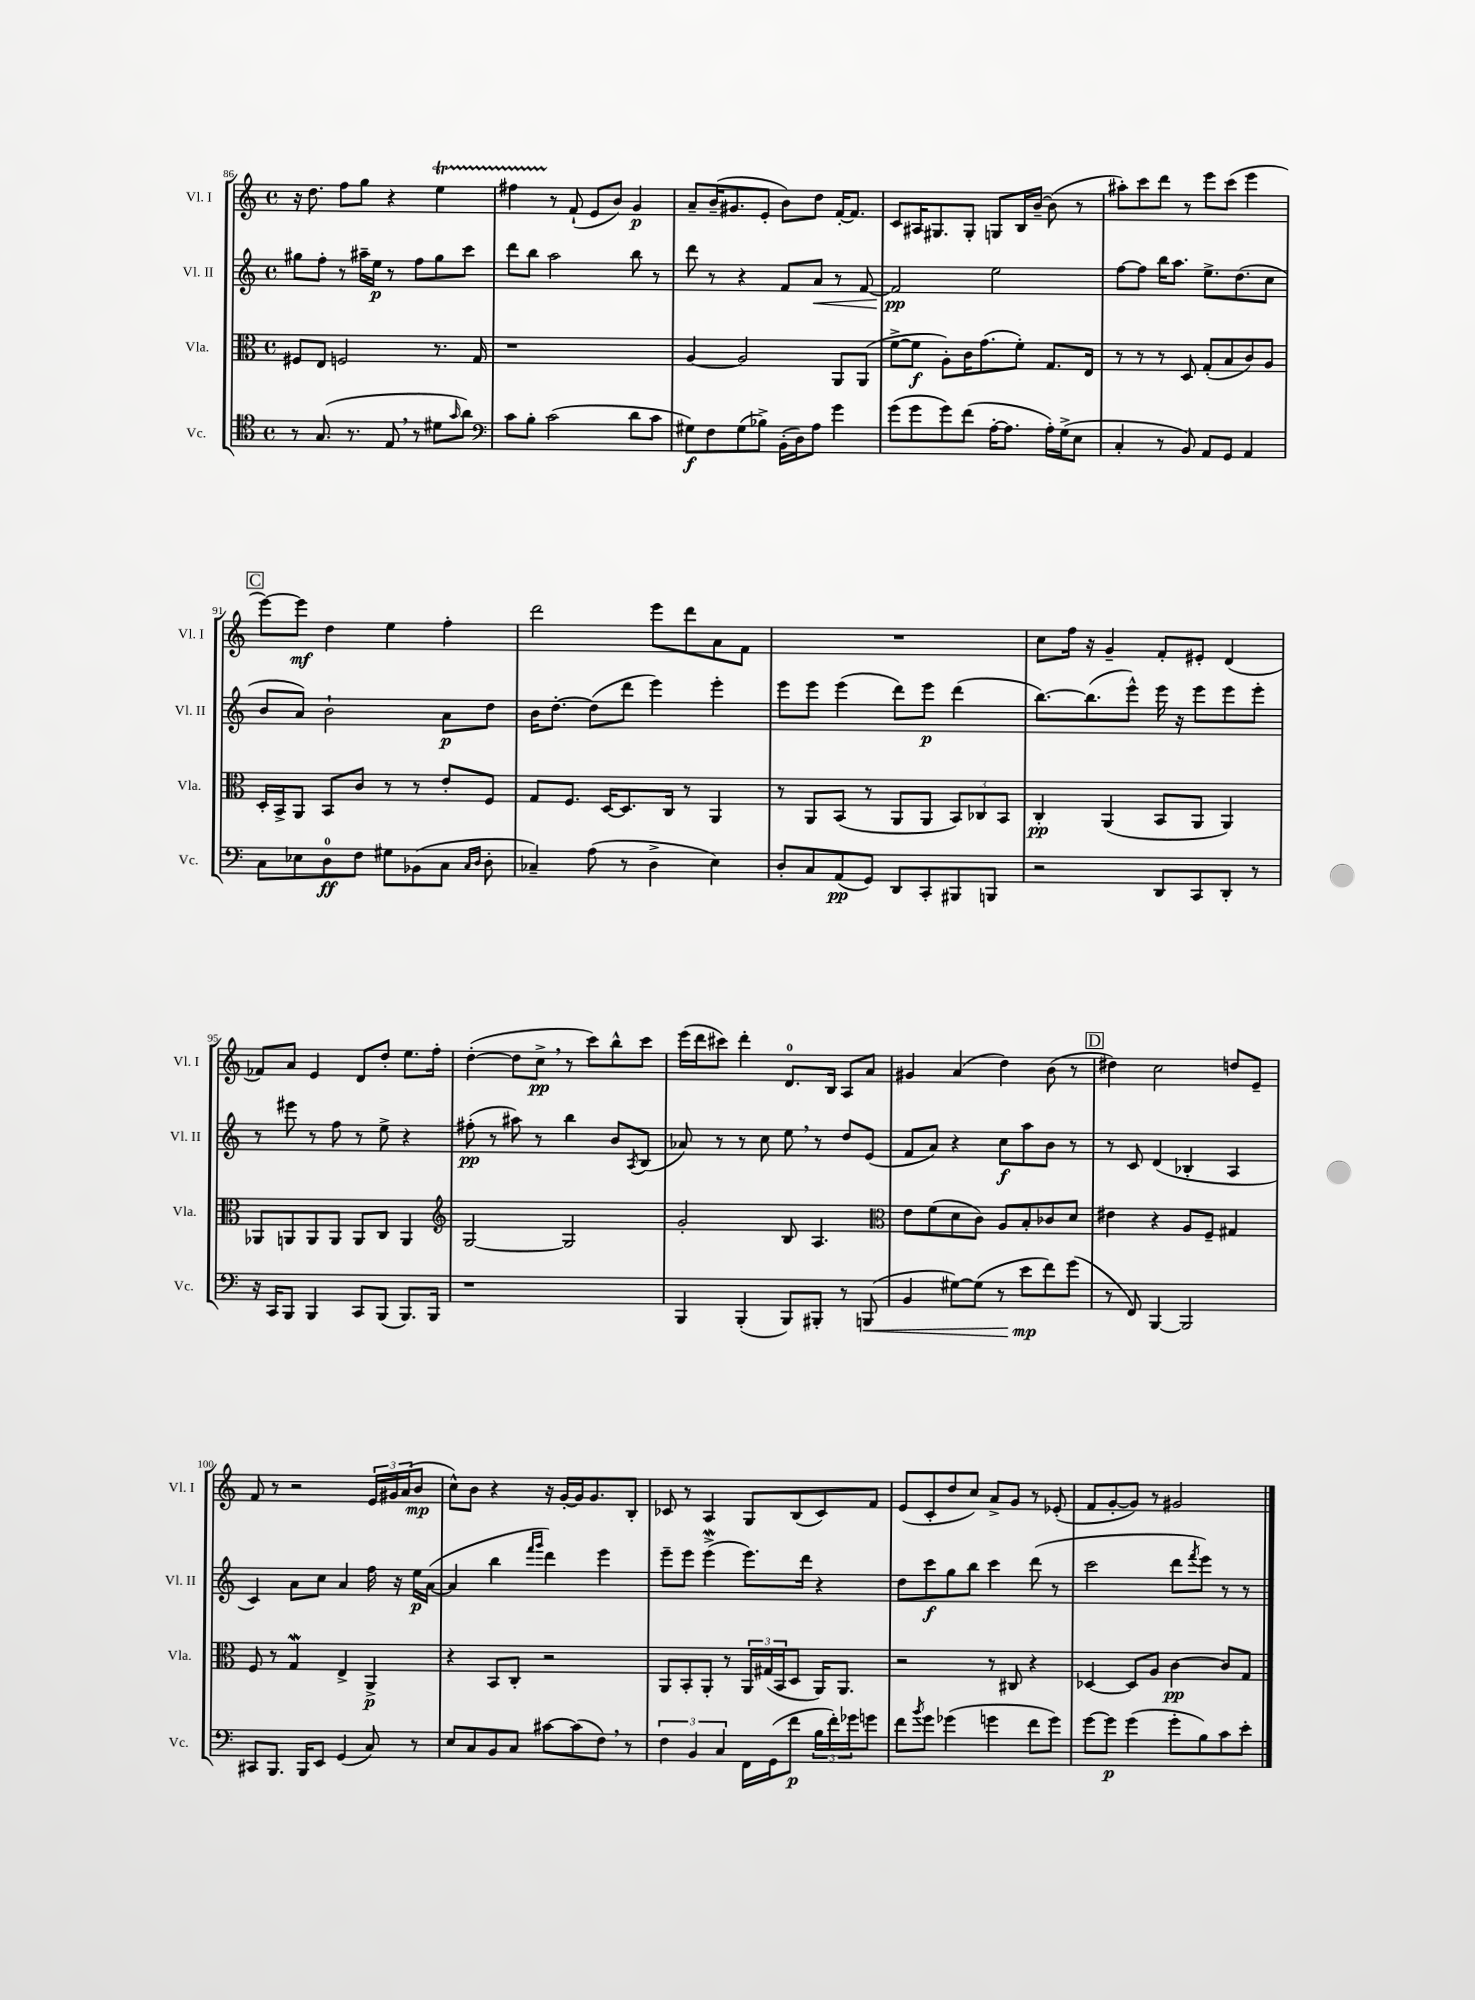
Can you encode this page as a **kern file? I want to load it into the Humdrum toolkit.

**kern	**dynam	**kern	**dynam	**kern	**dynam	**kern	**dynam
*part4	*part4	*part3	*part3	*part2	*part2	*part1	*part1
*staff4	*staff4	*staff3	*staff3	*staff2	*staff2	*staff1	*staff1
*I"Vc.	*	*I"Vla.	*	*I"Vl. II	*	*I"Vl. I	*
*I'Vc.	*	*I'Vla.	*	*I'Vl. II	*	*I'Vl. I	*
*clefC4	*	*clefC3	*	*clefG2	*	*clefG2	*
*k[]	*	*k[]	*	*k[]	*	*k[]	*
*M4/4	*	*M4/4	*	*M4/4	*	*M4/4	*
*met(c)	*	*met(c)	*	*met(c)	*	*met(c)	*
=86	=86	=86	=86	=86	=86	=86	=86
8r	.	8F#X/L	.	8gg#X\L	.	16r	.
.	.	.	.	.	.	8.dd\	.
(8.G/	.	8E/J	.	8ff'\J	.	.	.
.	.	2Fn/	.	8r	.	8ff\L	.
8.r	.	.	.	.	.	.	.
.	.	.	.	16aa#X~\LL	.	8gg\J	.
.	.	.	.	16ee\JJ	p	.	.
8E,/	.	.	.	8r	.	4r	.
8r	.	.	.	8ff\L	.	.	.
8d#X\L	.	8.r	.	8gg#\	.	4eet\	.
16qqg/	.	.	.	.	.	.	.
8a\J)	.	.	.	8ccc\J	.	.	.
.	.	16G/	.	.	.	.	.
=87	=87	=87	=87	=87	=87	=87	=87
*clefF4	*	*	*	*	*	*	*
8c\L	.	1r	.	8ddd\L	.	4ff#XTTT\	.
8B'\J	.	.	.	8bb\J	.	.	.
(2c\	.	.	.	2aa\	.	8r	.
.	.	.	.	.	.	(8f`/	.
.	.	.	.	.	.	8e/L	.
.	.	.	.	.	.	8b/J)	.
8d\L	.	.	.	8bb\	.	4g/	p
8c\J	.	.	.	8r	.	.	.
=88	=88	=88	=88	=88	=88	=88	=88
8G#X\L)	f	[4A/	.	8ddd\	.	8a~/L	.
8F\	.	.	.	8r	.	(16b~/K	.
.	.	.	.	.	.	8.g#X/	.
(8G#\	.	2A/]	.	4r	.	.	.
8B-X^\J)	.	.	.	.	.	8e'/J	.
(16BB'\LL	.	.	.	8f/L	.	8b\L)	.
16D\J)	.	.	.	.	.	.	.
!	!	!	!	!	!LO:HP:b	!	!
8A\J	.	.	.	8a/J	<	8dd\J	.
4g\	.	8AA/L	.	8r	.	[16f'/KL	.
.	.	.	.	.	.	8.f/J]	.
.	.	(8AA/J	.	[8f/	.	.	.
=89	=89	=89	=89	=89	=89	=89	=89
(8g\L	.	[8f^\L	.	2f/]	pp	8c/L	.
8g\	.	8f\J]	f	.	.	16A#X/K	.
.	.	.	.	.	.	8.G#X/	.
8g\)	.	8A'\L)	.	.	.	.	.
(8f\J	.	16c\K	.	.	.	8G#'/J	.
.	.	(8.g\	.	.	.	.	.
[16A'\KL	.	.	.	2ee\	[	8Gn/L	.
8.A\J]	.	.	.	.	.	.	.
.	.	8f'\J)	.	.	.	16B/L	.
.	.	.	.	.	.	[16b~/JJ	.
16A'\LL)	.	8.G/L	.	.	.	(8b\]	.
(16G^\J	.	.	.	.	.	.	.
8E\J	.	.	.	.	.	8r	.
.	.	16E/Jk	.	.	.	.	.
=90	=90	=90	=90	=90	=90	=90	=90
4C'/	.	8r	.	[8ff\L	.	8aa#X'\L)	.
.	.	8r	.	8ff\J]	.	8ccc\	.
8r	.	8r	.	16bb\KL	.	8ddd\J	.
.	.	.	.	8.aa\J	.	.	.
8BB/)	.	8D/	.	.	.	8r	.
8AA/L	.	(8G'/L	.	8.ee^\L	.	8eee\L	.
8GG/J	.	8B/	.	.	.	(8ccc\J	.
.	.	.	.	(8.dd\	.	.	.
4AA/	.	8c/)	.	.	.	4eee\	.
.	.	8A/J	.	8cc\J	.	.	.
!!LO:LB:g=z
!!LO:REH:place=s1:t=C
=91	=91	=91	=91	=91	=91	=91	=91
8C\L	.	16D'/LL	.	8b/L	.	[8eee\L)	.
.	.	16BB^/J	.	.	.	.	.
8E-X\	.	8AA/J	.	8a/J)	.	8eee\J]	mf
8D\	ff	8BB/L	.	2b`\	.	4dd\	.
8F\J	.	8c/J	.	.	.	.	.
8G#X\L	.	8r	.	.	.	4ee\	.
(8BB-X\	.	8r	.	.	.	.	.
8C\J	.	8e'/L	.	8a\L	p	4ff'\	.
16qqC/LL	.	.	.	.	.	.	.
16qqD/JJ	.	.	.	.	.	.	.
8D'\	.	8F/J	.	8dd\J	.	.	.
=92	=92	=92	=92	=92	=92	=92	=92
4C-X~/)	.	8G/L	.	16b\KL	.	2ddd\	.
.	.	.	.	[8.dd'\J	.	.	.
.	.	8.F/J	.	.	.	.	.
(8A\	.	.	.	(8dd\L]	.	.	.
.	.	[16D/KL	.	.	.	.	.
8r	.	8.D/]	.	8ddd\J	.	.	.
4D^\	.	.	.	4eee\)	.	8eee\L	.
.	.	16C/Jk	.	.	.	.	.
.	.	8r	.	.	.	8ddd\	.
4E\)	.	4AA/	.	4eee'\	.	8a\	.
.	.	.	.	.	.	8f\J	.
=93	=93	=93	=93	=93	=93	=93	=93
8D'/L	.	8r	.	8eee\L	.	1r	.
8C/	.	8AA/L	.	8eee\J	.	.	.
(8AA/	pp	(8BB/J	.	(4eee\	.	.	.
8GG/J)	.	8r	.	.	.	.	.
8DD/L	.	8AA/L	.	8ddd\L)	.	.	.
8CC'/	.	8AA/J	.	8eee\J	p	.	.
8BBB#X/	.	12BB/L)	.	(4ddd\	.	.	.
.	.	12C-X/	.	.	.	.	.
8BBBn/J	.	.	.	.	.	.	.
.	.	12BB/J	.	.	.	.	.
=94	=94	=94	=94	=94	=94	=94	=94
2r	.	4C'/	pp	[8.bb\L)	.	8cc\L	.
.	.	.	.	.	.	16ff\Jk	.
.	.	.	.	(8.bb\]	.	16r	.
.	.	(4AA/	.	.	.	4g~/	.
.	.	.	.	8eee^^\J)	.	.	.
8DD/L	.	8BB/L	.	16eee\	.	8f'/L	.
.	.	.	.	16r	.	.	.
8CC/	.	8AA/J	.	8eee\L	.	8e#X'/J	.
8DD'/J	.	4AA/)	.	8eee\	.	(4d/	.
8r	.	.	.	8eee'\J	.	.	.
!!LO:LB:g=z
=95	=95	=95	=95	=95	=95	=95	=95
16r	.	8AA-X/L	.	8r	.	8f-X/L)	.
16CC/KL	.	.	.	.	.	.	.
8BBB/J	.	8AAn/	.	8eee#X\	.	8a/J	.
4BBB/	.	8AA/	.	8r	.	4e/	.
.	.	8AA/J	.	8ff\	.	.	.
8CC/L	.	8AA/L	.	8r	.	8d/L	.
(8BBB/J	.	8C/J	.	8ee^\	.	8dd'/J	.
8.BBB/L)	.	4AA/	.	4r	.	8.ee\L	.
16BBB/Jk	.	.	.	.	.	16ff'\Jk	.
=96	=96	=96	=96	=96	=96	=96	=96
*	*	*clefG2	*	*	*	*	*
1r	.	[2G/	.	(8ff#X'\	pp	([4dd'\	.
.	.	.	.	8r	.	.	.
.	.	.	.	8aa#X\)	.	8dd\L]	.
.	.	.	.	8r	.	8cc^,\J	pp
.	.	2G/]	.	4bb\	.	8r	.
.	.	.	.	.	.	8ccc\L)	.
.	.	.	.	8b/L	.	8bb^^\	.
.	.	.	.	8qA/	.	.	.
.	.	.	.	(8B/J	.	8ccc\J	.
=97	=97	=97	=97	=97	=97	=97	=97
4BBB/	.	2g'/	.	8a-X/)	.	(16eee\LL	.
.	.	.	.	.	.	16ddd\J	.
.	.	.	.	8r	.	8ccc#X\J)	.
(4BBB'/	.	.	.	8r	.	4ddd'\	.
.	.	.	.	8cc\	.	.	.
8BBB/L)	.	8B/	.	8ee,\	.	8.d/L	.
8BBB#X'/J	.	4.A/	.	8r	.	.	.
.	.	.	.	.	.	16B/Jk	.
8r	.	.	.	8dd/L	.	8A/L	.
!	!LO:HP:b	!	!	!	!	!	!
(8BBBn/	<	.	.	(8e/J	.	8a/J	.
=98	=98	=98	=98	=98	=98	=98	=98
*	*	*clefC3	*	*	*	*	*
4BB/	.	8e\L	.	8f/L	.	4g#X/	.
.	.	(8f\	.	8a/J)	.	.	.
[8G#X\L)	.	8d\	.	4r	.	(4a/	.
(8G#\J]	.	8c\J)	.	.	.	.	.
8r	.	8A/L	.	8cc\L	f	4dd\)	.
8e\L	mp	8B'/	.	8aa\	.	.	.
8f\)	[	8c-X/	.	8b\J	.	(8b\	.
(8g\J	.	8d/J	.	8r	.	8r	.
!!LO:REH:place=s1:t=D
=99	=99	=99	=99	=99	=99	=99	=99
8r	.	4e#X\	.	8r	.	4dd#X\)	.
8FF/)	.	.	.	8c/	.	.	.
[4BBB/	.	4r	.	(4d/	.	2cc\	.
2BBB/]	.	8A/L	.	4B-X'/	.	.	.
.	.	8F~/J	.	.	.	.	.
.	.	4G#X/	.	4A/	.	8ddn/L	.
.	.	.	.	.	.	8e~/J	.
!!LO:LB:g=z
=100	=100	=100	=100	=100	=100	=100	=100
8CC#X/L	.	8F/	.	4c/)	.	8f/	.
8.BBB/J	.	8r	.	.	.	8r	.
.	.	4GW/	.	8a\L	.	2r	.
16BBB/KL	.	.	.	.	.	.	.
8EE/J	.	.	.	8cc\J	.	.	.
(4GG/	.	4E^/	.	4a/	.	.	.
8C/)	.	4AA^/	p	16ff\	.	24e/LL	.
.	.	.	.	.	.	24g#X/	.
.	.	.	.	16r	.	.	.
.	.	.	.	.	.	(24a/J	.
8r	.	.	.	16ee\LL	p	8b/J	mp
.	.	.	.	([16a\JJ	.	.	.
=101	=101	=101	=101	=101	=101	=101	=101
8E/L	.	4r	.	4a/]	.	8cc^^\L)	.
8C/	.	.	.	.	.	8b\J	.
8BB/	.	8BB/L	.	4bb\	.	4r	.
8C/J	.	8C'/J	.	.	.	.	.
.	.	.	.	16qqfff/LL	.	.	.
.	.	.	.	16qqggg/JJ	.	.	.
[8c#X\L	.	2r	.	4ddd\)	.	16r	.
.	.	.	.	.	.	[16g'/LL	.
(8c#\]	.	.	.	.	.	16g/J]	.
.	.	.	.	.	.	8.g/	.
8F,\J)	.	.	.	4eee\	.	.	.
8r	.	.	.	.	.	8B'/J	.
=102	=102	=102	=102	=102	=102	=102	=102
6F\	.	8AA/L	.	8eee~\L	.	8c-X/	.
.	.	8BB'/	.	8eee\J	.	8r	.
6BB/	.	.	.	.	.	.	.
.	.	8AA'/J	.	(4eeeW^\	.	4A/	.
6C/	.	.	.	.	.	.	.
.	.	8r	.	.	.	.	.
16FF\LL	.	24AA/LL	.	8.eee\L)	.	8G/L	.
.	.	(24G#X/	.	.	.	.	.
(16GG\J	.	.	.	.	.	.	.
.	.	24BB/J	.	.	.	.	.
8f\J	p	8D/J	.	.	.	(8B/	.
.	.	.	.	16ddd\Jk	.	.	.
24B\LL	.	16AA/KL)	.	4r	.	8c-/)	.
24f'\)	.	.	.	.	.	.	.
.	.	8.AA/J	.	.	.	.	.
24g-X\J	.	.	.	.	.	.	.
8gn\J	.	.	.	.	.	8f/J	.
=103	=103	=103	=103	=103	=103	=103	=103
8f\L	.	2r	.	8dd\L	.	(8e/L	.
8qb/	.	.	.	.	.	.	.
8g\J	.	.	.	8ccc\	f	8c'/	.
(4g-X\	.	.	.	8gg\	.	8dd/	.
.	.	.	.	8bb\J	.	8cc/J)	.
4gn\	.	8r	.	4ccc\	.	8a^/L	.
.	.	8C#X/	.	.	.	8g/J	.
8f\L	.	4r	.	(8ddd\	.	8r	.
8g\J)	.	.	.	8r	.	(8e-X'/	.
=104	=104	=104	=104	=104	=104	=104	=104
[8g\L	.	[4D-X/	.	2ccc\	.	8f/L	.
8g\J]	p	.	.	.	.	[8g'/	.
(4g\	.	8D-/L]	.	.	.	8g/J])	.
.	.	8A/J	.	.	.	8r	.
8g'\L	.	[4c\	pp	8ddd\L	.	2g#X/	.
.	.	.	.	8qfff/	.	.	.
8B\)	.	.	.	8eee\J)	.	.	.
8c\	.	8c/L]	.	8r	.	.	.
8e'\J	.	8G/J	.	8r	.	.	.
==	==	==	==	==	==	==	==
*-	*-	*-	*-	*-	*-	*-	*-
